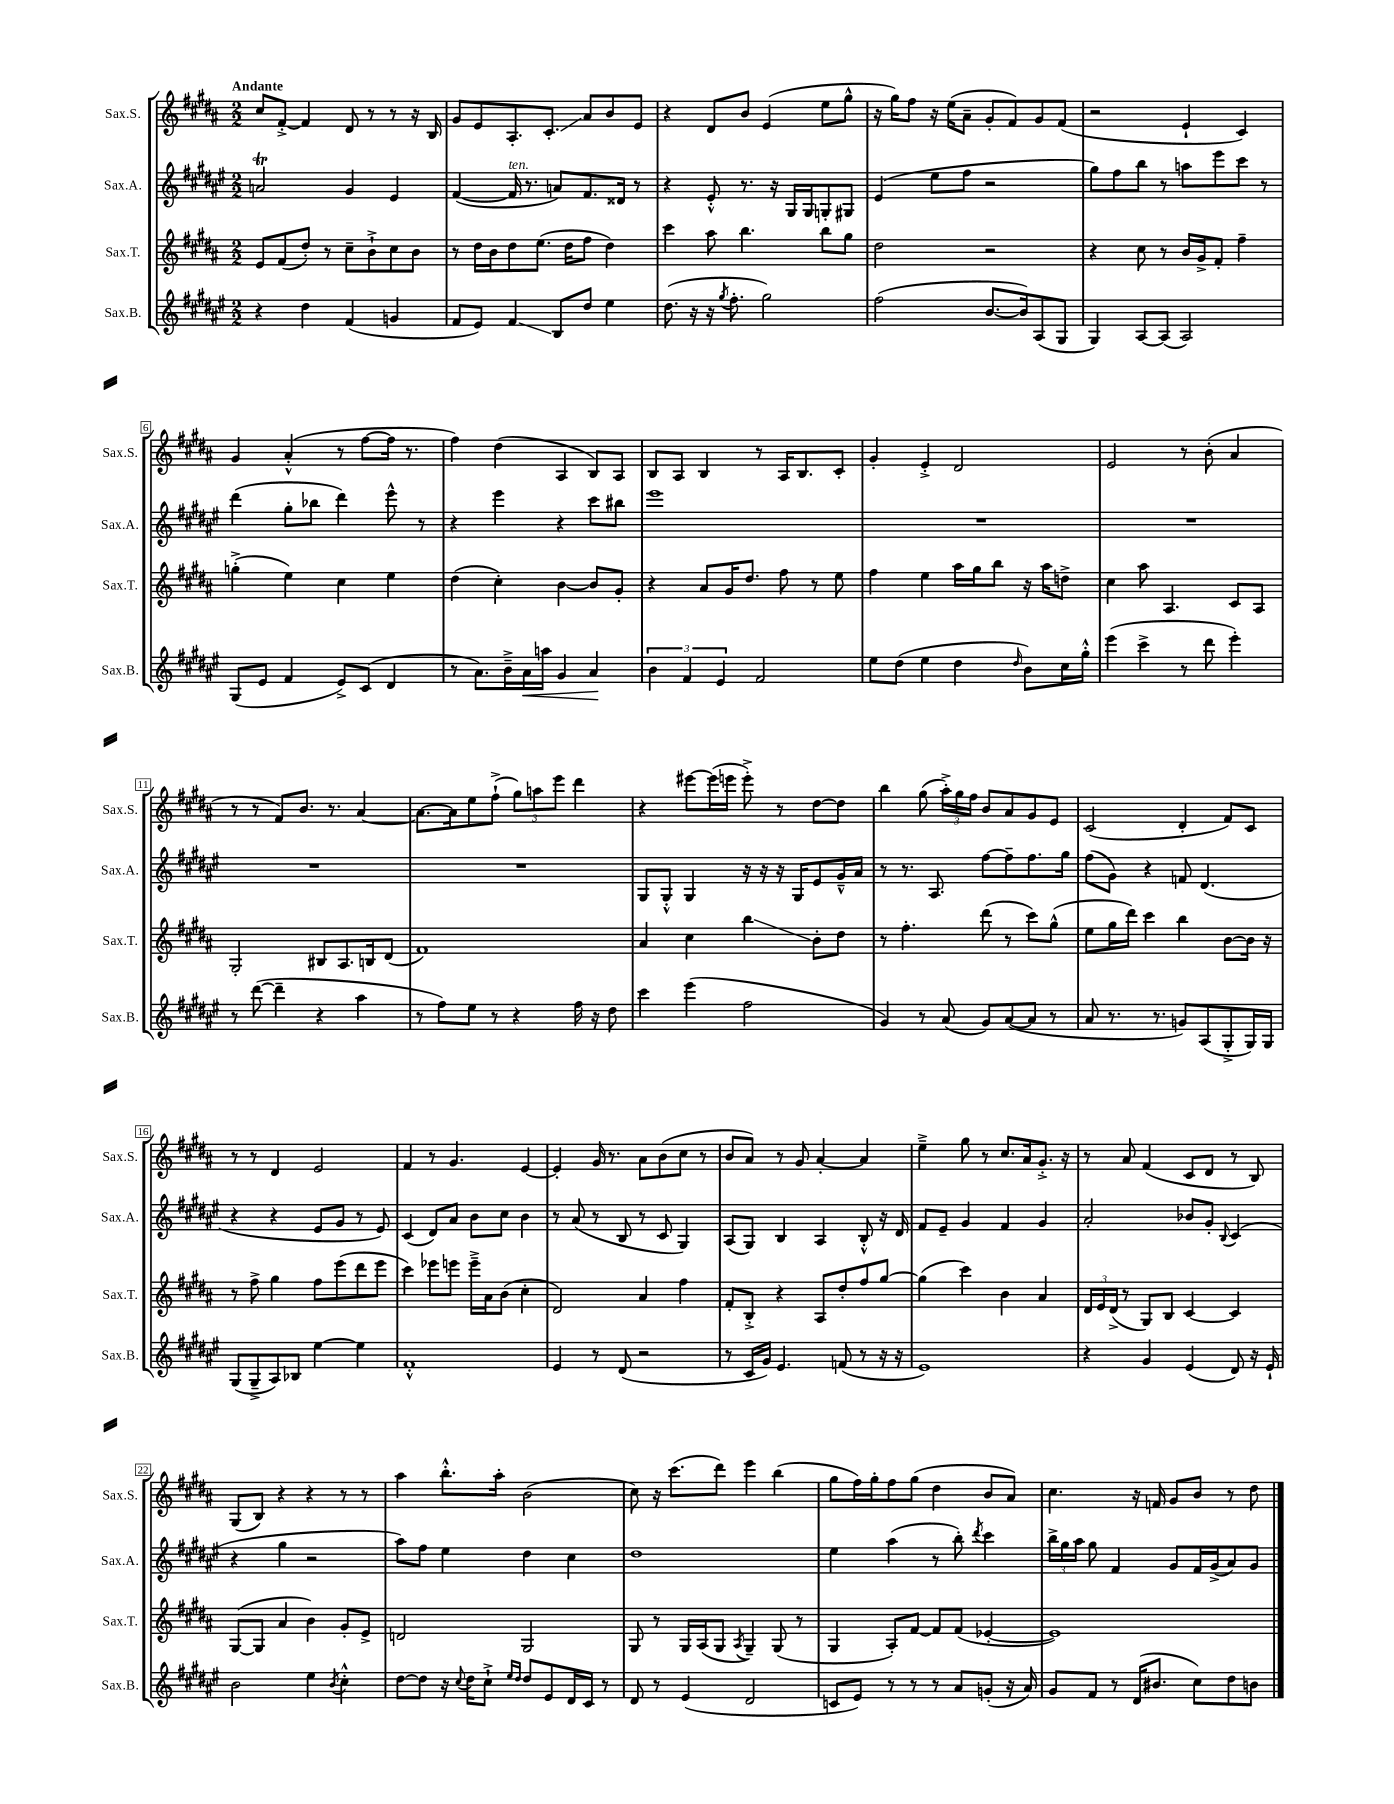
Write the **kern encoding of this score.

**kern	**kern	**kern	**kern
*staff4	*staff3	*staff2	*staff1
*clefG2	*clefG2	*clefG2	*clefG2
*k[f#c#g#d#a#e#]	*k[f#c#g#d#a#]	*k[f#c#g#d#a#e#]	*k[f#c#g#d#a#]
*M2/2	*M2/2	*M2/2	*M2/2
4r	8e/L	2a/	8cc#/L
.	(8f#/	.	[8f#'^/J
4dd#\	8dd#'/J)	.	4f#/]
.	8r	.	.
(4f#/	8cc#~\L	4g#/	8d#/
.	8b`^\	.	8r
4g/	8cc#\	4e#/	8r
.	8b\J	.	16r
.	.	.	16B/
=	=	=	=
8f#/L	8r	([4f#/	8g#/L
8e#/J)	16dd#\LL	.	8e/
.	16b\J	.	.
4f#/	8dd#\	16f#/]	8.A#'/
.	.	8.r	.
.	(8.ee\J	.	.
.	.	.	8.c#'/J
8B/L	.	8a/L)	.
.	16dd#\LK	.	.
8dd#/J	8ff#\J	8.f#/	8a#/L
4ee#\	4dd#\)	.	8b/
.	.	16d##/Jk	.
.	.	8r	8e/J
=	=	=	=
(8.dd#\	4ccc#\	4r	4r
16r	.	.	.
16r	8aa#\	8e#'^^/	8d#/L
8qgg#/	.	.	.
8.ff#'\	.	.	.
.	4.bb\	8.r	8b/J
2gg#\)	.	.	(4e/
.	.	16r	.
.	.	16G#/LL	.
.	.	16G#/J	.
.	8bb\L	8G'/	8ee\L
.	8gg#\J	8G#/J	8gg#^^\J
=	=	=	=
(2ff#\	2dd#\	(4e#/	16r
.	.	.	16gg#\LK)
.	.	.	8ff#\J
.	.	8ee#\L	16r
.	.	.	(16ee\LK
.	.	8ff#\J	8a#~\J
[8.b/L	2r	2r	8g#'/L
.	.	.	8f#/)
16b/]k)	.	.	.
(8A#/	.	.	8g#/
8G#/J	.	.	(8f#/J
=	=	=	=
4G#/)	4r	8gg#\L)	2r
.	.	8ff#\	.
[8A#/L	8cc#\	8bb\J	.
(8A#/]J	8r	8r	.
2A#/)	16b/LL	8aa\L	4e`/
.	16g#^/J	.	.
.	8f#'/J	8eee#\	.
.	4ff#~\	8ccc#\J	4c#/)
.	.	8r	.
=	=	=	=
(8G#/L	(4gg'^\	(4ddd#\	4g#/
8e#/J	.	.	.
4f#/	4ee\)	8gg#'\L	(4a#'^^/
.	.	8bb-\J	.
8e#^/L)	4cc#\	4ddd#\)	8r
(8c#/J	.	.	[8ff#\L
4d#/	4ee\	8eee#^^\	16ff#\]Jk
.	.	.	8.r
.	.	8r	.
=	=	=	=
8r	(4dd#\	4r	4ff#\)
8.a#\L)	.	.	.
.	4cc#'\)	4eee#\	(4dd#\
16b~^\L	.	.	.
16a#\	.	.	.
16aa\JJ	.	.	.
4g#/	[4b\	4r	4A#/
4a#/	8b/]L	8ccc#\L	8B/L)
.	8g#'/J	8bb#\J	8A#/J
=	=	=	=
6b\	4r	1eee#	8B/L
.	.	.	8A#/J
6f#/	.	.	.
.	8a#/L	.	4B/
6e#/	.	.	.
.	16g#/K	.	.
.	8.dd#/J	.	.
2f#/	.	.	8r
.	8ff#\	.	16A#/LK
.	.	.	8.B/
.	8r	.	.
.	8ee\	.	8c#'/J
=	=	=	=
8ee#\L	4ff#\	1r	4g#'/
(8dd#\J	.	.	.
4ee#\	4ee\	.	4e'^/
4dd#\	16aa#\LL	.	2d#/
.	16gg#\J	.	.
.	8bb\J	.	.
16qqdd#/	.	.	.
8b\L)	16r	.	.
.	16aa#\LK	.	.
16cc#\L	8dd^\J	.	.
16gg#'^^\JJ	.	.	.
=	=	=	=
(4eee#\	4cc#\	1r	2e/
4ccc#^\	8aa#\	.	.
.	4.A#/	.	.
8r	.	.	8r
8ddd#\	.	.	(8b'\
4eee#'\)	8c#/L	.	4a#/
.	8A#/J	.	.
=	=	=	=
8r	2G#'/	1r	8r
([8ddd#\	.	.	8r
4ddd#~\]	.	.	8f#/L)
.	.	.	8.b/J
4r	8B#/L	.	.
.	.	.	8.r
.	8.A#/	.	.
4aa#\	.	.	[4a#/
.	16B/k	.	.
.	(8d#/J	.	.
=	=	=	=
8r	1f#)	1r	8.a#\_L
8ff#\L)	.	.	.
.	.	.	16a#\]k
8ee#\J	.	.	8ee\
8r	.	.	(8ff#`^\J
4r	.	.	12gg#\L)
.	.	.	12aa\
.	.	.	12eee\J
16ff#\	.	.	4ddd#\
16r	.	.	.
8dd#\	.	.	.
=	=	=	=
4ccc#\	4a#/	8G#/L	4r
.	.	8G#'^^/J	.
(4eee#\	4cc#\	4G#/	[8eee#\L
.	.	.	(16eee#\]L
.	.	.	16eee\JJ
2ff#\	4bb\	16r	8eee'^\)
.	.	16r	.
.	.	16r	8r
.	.	16G#/LK	.
.	8b'\L	8e#/	[8dd#\L
.	8dd#\J	16g#~^^/L	8dd#\]J
.	.	16a#/JJ	.
=	=	=	=
4g#/)	8r	8r	4bb\
.	4.ff#'\	8.r	.
8r	.	.	(8gg#\
.	.	8.A#/	.
(8a#/	.	.	24aa#'^\LL)
.	.	.	24gg#\
.	.	.	24ff#\JJ
8g#/L)	(8ddd#\	[8ff#\L	8b/L
([8a#/	8r	8ff#~\]	8a#/
8a#/]J	8ccc#\L)	8.ff#\	8g#/
8r	(8gg#^^\J	.	8e/J
.	.	16gg#\Jk	.
=	=	=	=
8a#/	8ee\L	(8ff#\L	(2c#/
8.r	16gg#\L	8g#\J)	.
.	16ddd#\JJ)	.	.
.	4ccc#\	4r	.
8.r	.	.	.
8g/L)	4bb\	8f/	4d#'/
(8A#/	.	(4.d#/	.
8G#'^/	[8b\L	.	8f#/L)
16G#/L)	16b\]Jk	.	8c#/J
16G#/JJ	16r	.	.
=	=	=	=
(8G#/L	8r	4r	8r
8G#~^/	8ff#^\	.	8r
8A#/)	4gg#\	4r	4d#/
8B-/J	.	.	.
[4ee#\	8ff#\L	8e#/L	2e/
.	(8eee\	8g#/J	.
4ee#\]	8ddd#\	8r	.
.	8eee\J	8e#/)	.
=	=	=	=
1f#'^^	4ccc#\)	(4c#/	4f#/
.	8eee-\L	8d#/L)	8r
.	8eee\J	8a#/J	4.g#/
.	16eee~^\LL	8b\L	.
.	16a#\J	.	.
.	(8b\J	8cc#\J	.
.	4cc#'\	4b\	[4e/
=	=	=	=
4e#/	2d#/)	8r	4e'/]
.	.	(8a#/	.
8r	.	8r	16g#/
.	.	.	8.r
(8d#/	.	8B/	.
2r	4a#/	8r	8a#\L
.	.	8c#/	(8b\
.	4ff#\	4G#/)	8cc#\J
.	.	.	8r
=	=	=	=
8r	8f#'/L	(8A#/L	8b/L
16c#/LL	8B'^/J	8G#/J)	8a#/J)
16g#/JJ)	.	.	.
4.e#/	4r	4B/	8r
.	.	.	8g#/
.	8A#/L	4A#/	[4a#'/
(8f/	8dd#'/	.	.
8r	8ff#/	8B'^^/	4a#/]
16r	[8gg#/J	16r	.
16r	.	16d#/	.
=	=	=	=
1e#)	(4gg#\]	8f#/L	4ee~^\
.	.	8e#~/J	.
.	4ccc#\)	4g#/	8gg#\
.	.	.	8r
.	4b\	4f#/	8.cc#/L
.	.	.	16a#/k
.	4a#/	4g#/	8.g#'^/J
.	.	.	16r
=	=	=	=
4r	24d#/LL	2a#'/	8r
.	24e/	.	.
.	(24d#^/JJ	.	.
.	8r	.	8a#/
4g#/	8G#/L)	.	(4f#/
.	8B/J	.	.
(4e#/	[4c#/	8b-/L	8c#/L
.	.	8g#'/J	8d#/J
.	.	8qqB/	.
8d#/)	4c#/]	(4c#/	8r
16r	.	.	8B/)
16e#`/	.	.	.
=	=	=	=
2b\	([8G#/L	4r	(8G#/L
.	8G#/]J	.	8B/J)
.	4a#/	4gg#\	4r
4ee#\	4b\)	2r	4r
8qb/	.	.	.
4cc#'^^\	8g#'/L	.	8r
.	8e^/J	.	8r
=	=	=	=
[8dd#\L	2d/	8aa#\L)	4aa#\
8dd#\]J	.	8ff#\J	.
16r	.	4ee#\	8.bb'^^\L
8qqcc#/	.	.	.
16dd#\LK	.	.	.
8cc#`^\J	.	.	.
.	.	.	16aa#'\Jk
16qqee#/LL	.	.	.
16qqdd#/JJ	.	.	.
8dd#/L	2G#/	4dd#\	(2b\
8e#/	.	.	.
16d#/L	.	4cc#\	.
16c#/JJ	.	.	.
8r	.	.	.
=	=	=	=
8d#/	8G#/	1dd#	8cc#\)
8r	8r	.	16r
.	.	.	(8.ccc#\L
(4e#/	16G#/LL	.	.
.	(16A#/J	.	.
.	8G#/J	.	8ddd#\J)
.	8qA#/	.	.
2d#/	4G#~/)	.	4eee\
.	(8G#/	.	(4bb\
.	8r	.	.
=	=	=	=
8c/L	4G#/	4ee#\	8gg#\L
8e#/J)	.	.	16ff#\L)
.	.	.	16gg#'\J
8r	8A#'/L)	(4aa#\	8ff#\
8r	[8f#/J	.	(8gg#\J
8r	8f#/]L	8r	4dd#\
8a#/L	(8f#/J	8bb'\)	.
.	.	8qddd#/	.
(8g'/J	[4e-'/	4ccc#\	8b/L
16r	.	.	8a#/J)
16a#/)	.	.	.
=	=	=	=
8g#/L	1e-])	24bb^\LL	4.cc#\
.	.	24gg#\	.
.	.	24aa#\JJ	.
8f#/J	.	8gg#\	.
8r	.	4f#/	.
(16d#/LK	.	.	16r
8.b#/J	.	.	16f/
.	.	8g#/L	8g#/L
8cc#\L)	.	16f#/L	8b/J
.	.	(16g#^/J	.
8dd#\	.	8a#/)	8r
8b\J	.	8g#/J	8dd#\
==	==	==	==
*-	*-	*-	*-
